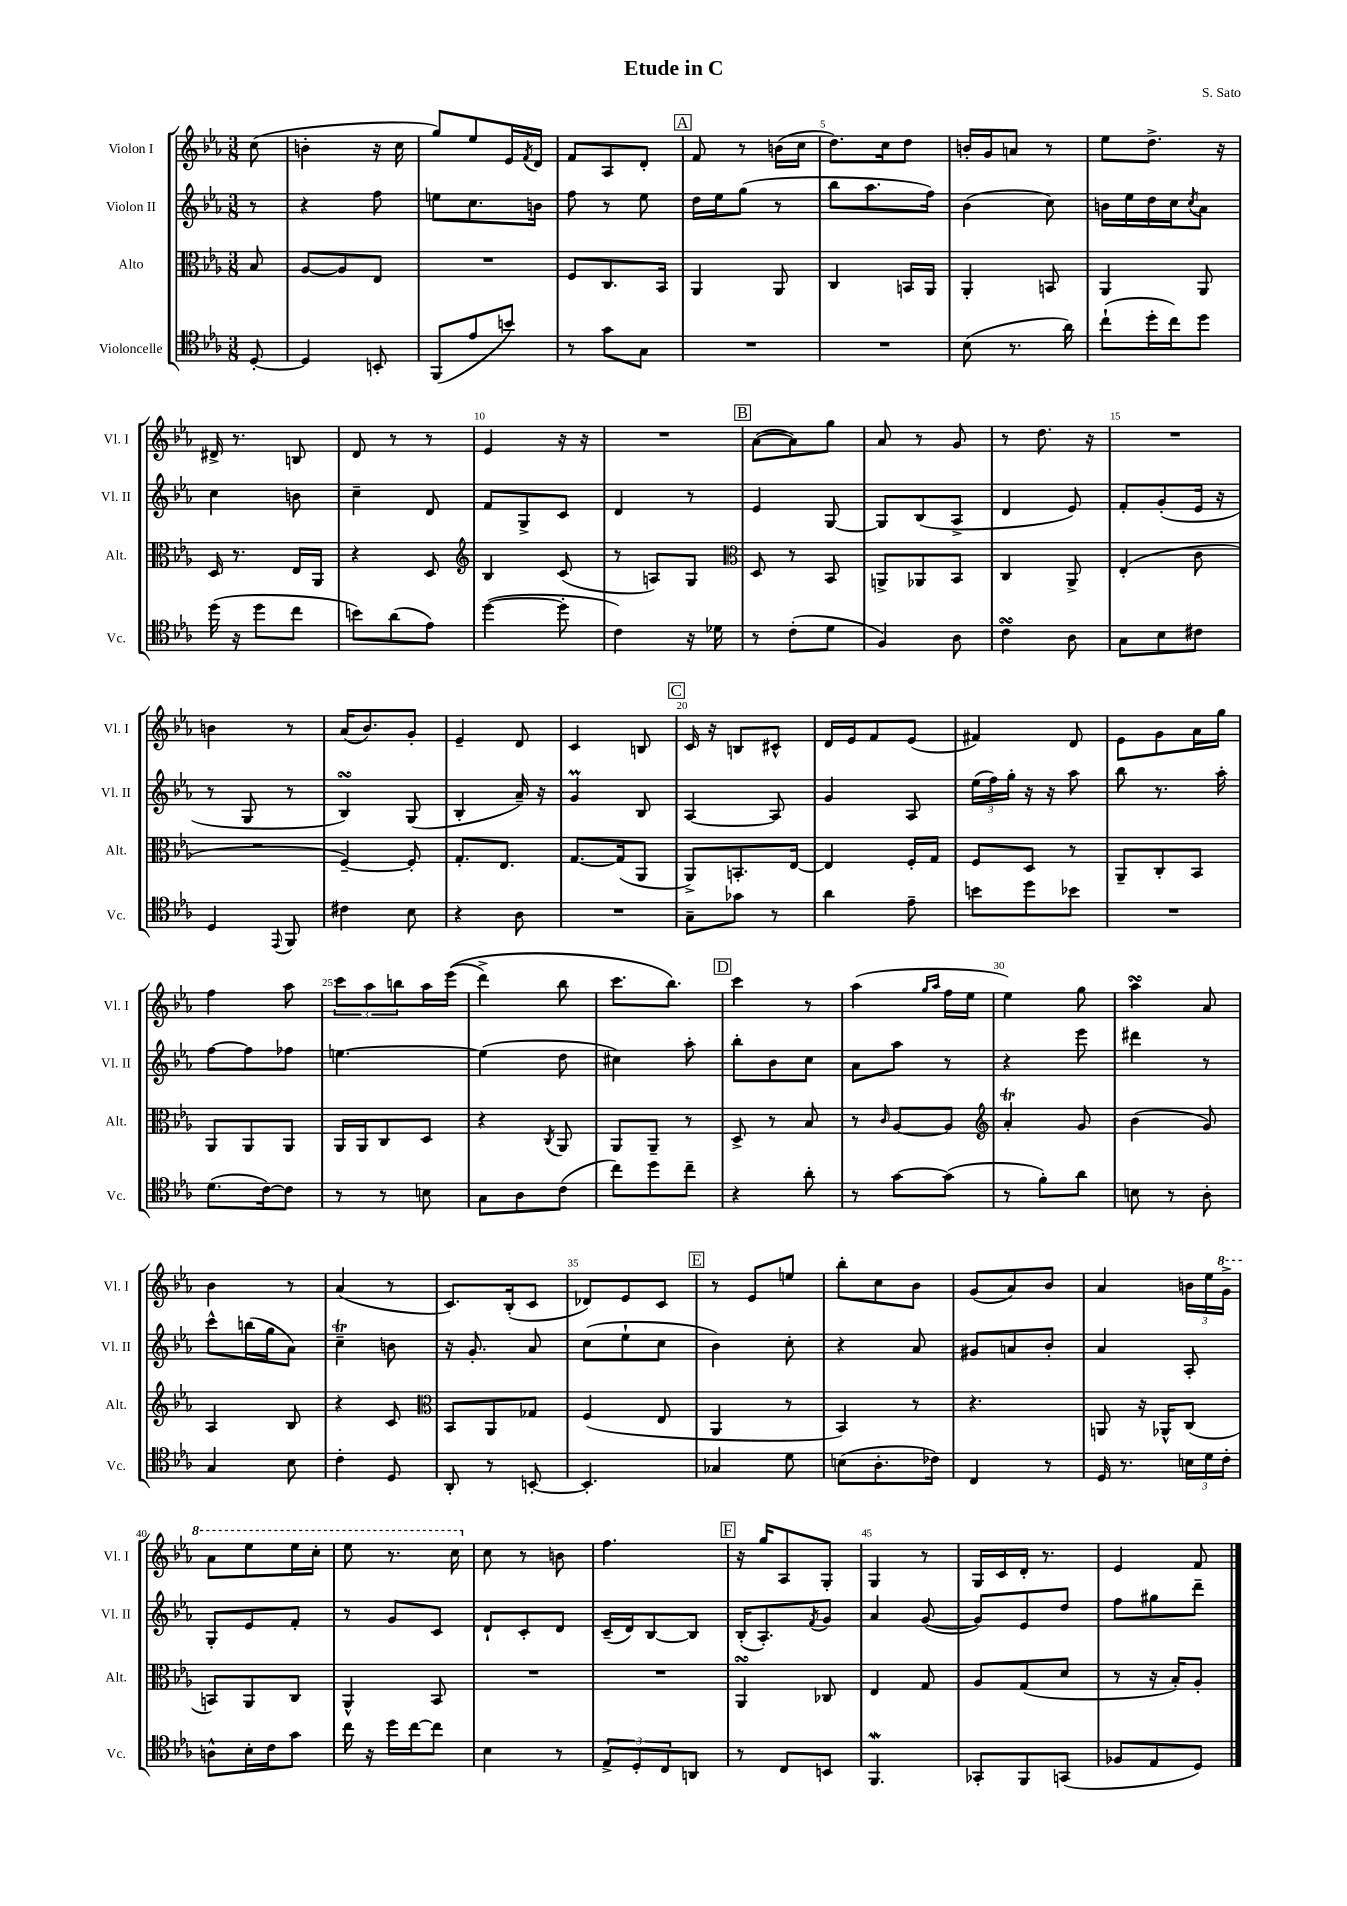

**kern	**kern	**kern	**kern
*staff4	*staff3	*staff2	*staff1
*clefC4	*clefC3	*clefG2	*clefG2
*k[b-e-a-]	*k[b-e-a-]	*k[b-e-a-]	*k[b-e-a-]
*M3/8	*M3/8	*M3/8	*M3/8
[8D'	8B-	8r	(8cc
=	=	=	=
4D]	[8A-	4r	4b'
.	8A-]	.	.
8BB'	8E-	8ff	16r
.	.	.	16cc
=	=	=	=
(8FF	4.r	8ee	8gg)
8e-	.	8.cc	8ee-
8b)	.	.	16e-
.	.	.	8qf
.	.	16b	16d
=	=	=	=
8r	8F	8ff	8f
8g	8.C	8r	8A-
8G	.	8ee-	8d'
.	16BB-	.	.
=	=	=	=
4.r	4AA-	16dd	8f
.	.	16ee-	.
.	.	(8gg	8r
.	8AA-	8r	(16b
.	.	.	16cc
=	=	=	=
4.r	4C	8bb-	8.dd)
.	.	8.aa-	.
.	.	.	16cc
.	16BB	.	8dd
.	16AA-	16ff)	.
=	=	=	=
(8B-	4AA-'	(4b-	16b'
.	.	.	16g
8.r	.	.	8a
.	8BB	8cc)	8r
16a-)	.	.	.
=	=	=	=
(8cc`	4AA-	16b	8ee-
.	.	16ee-	.
16dd'	.	16dd	8.dd^
16cc)	.	16cc	.
.	.	8qcc	.
8dd	8AA-	8a-	.
.	.	.	16r
=	=	=	=
(16dd	16D	4cc	16d#^
16r	8.r	.	8.r
8dd	.	.	.
8cc	16E-	8b	8B
.	16AA-	.	.
=	=	=	=
8b)	4r	4cc~	8d
(8a-	.	.	8r
8e-)	8D	8d	8r
=	=	=	=
*	*clefG2	*	*
([4dd	4B-	8f	4e-
.	.	8G^	.
8dd']	(8c	8c	16r
.	.	.	16r
=	=	=	=
4c)	8r	4d	4.r
.	8A)	.	.
16r	8G	8r	.
16d-	.	.	.
=	=	=	=
*	*clefC3	*	*
8r	8D	4e-	([8a-
(8c'	8r	.	8a-])
8d	8BB-	[8G	8gg
=	=	=	=
4F)	8AA^	8G]	8a-
.	8AA-	(8B-	8r
8A-	8BB-	8A-^	8g
=	=	=	=
4c	4C	4d	8r
.	.	.	8.dd
8A-	8AA-^	8e-)	.
.	.	.	16r
=	=	=	=
8G	(4E-'	8f'	4.r
8B-	.	(8g'	.
8c#	8c	16e-	.
.	.	16r	.
=	=	=	=
4D	4.r	8r	4b
.	.	8G	.
8qqEE-	.	.	.
8FF	.	8r	8r
=	=	=	=
4c#	[4F~)	4B-)	(16a-
.	.	.	8.b-)
8B-	8F']	(8G	8g'
=	=	=	=
4r	8.G'	4B-'	4e-~
.	8.E-	.	.
8A-	.	16a-~)	8d
.	.	16r	.
=	=	=	=
4.r	[8.G	4g	4c
.	(16G]	.	.
.	8AA-	8B-	8B
=	=	=	=
8G~	8AA-^)	[4A-	16c
.	.	.	16r
8g-	8.BB'	.	8B
8r	.	8A-]	8c#^^
.	[16E-	.	.
=	=	=	=
4a-	4E-]	4g	16d
.	.	.	16e-
.	.	.	8f
8e-~	16F'	8A-	(8e-
.	16G	.	.
=	=	=	=
8b	8F	(24ee-	4f#)
.	.	24ff)	.
.	.	24gg'	.
8dd	8D	16r	.
.	.	16r	.
8b-	8r	8aa-	8d
=	=	=	=
4.r	8AA-~	8bb-	8e-
.	8C'	8.r	8g
.	8BB-	.	16a-
.	.	16aa-'	16gg
=	=	=	=
(8.d	8AA-	[8ff	4ff
.	8AA-	8ff]	.
[16c)	.	.	.
8c]	8AA-	8ff-	8aa-
=	=	=	=
8r	16AA-	[4.ee	12ccc
.	16AA-	.	.
.	.	.	12aa-
8r	8C	.	.
.	.	.	12bb
8B	8D	.	16aa-
.	.	.	&((16eee-
=	=	=	=
8G	4r	(4ee]	4ddd^)
8A-	.	.	.
.	8qC	.	.
(8c	8AA-	8dd	8bb-
=	=	=	=
8cc)	8AA-	4cc#)	8.ccc
8dd	8AA-~	.	.
.	.	.	8.bb-&)
8cc~	8r	8aa-'	.
=	=	=	=
4r	8D^	8bb-'	4ccc
.	8r	8b-	.
8a-'	8B-	8cc	8r
=	=	=	=
8r	8r	8a-	(4aa-
.	16qqc	.	.
[8g	[8A-	8aa-	.
.	.	.	16qqgg
.	.	.	16qqaa-
(8g]	8A-]	8r	16ff
.	.	.	16ee-
=	=	=	=
*	*clefG2	*	*
8r	4a-'	4r	4ee-)
8f')	.	.	.
8a-	8g	8eee-	8gg
=	=	=	=
8B	(4b-	4ddd#	4aa-
8r	.	.	.
8A-'	8g)	8r	8a-
=	=	=	=
4G	4A-	8ccc^^	4b-
.	.	(16bb	.
.	.	16gg	.
8B-	8B-	8a-)	8r
=	=	=	=
4c'	4r	4cc~	(4a-
8D	8c	8b	8r
=	=	=	=
*	*clefC3	*	*
8AA-'	8BB-	16r	8.c)
.	.	8.g'	.
8r	8AA-	.	.
.	.	.	(16B-'
[8BB'	8G-	8a-	8c
=	=	=	=
4.BB']	(4F	(8cc	8d-)
.	.	8ee-`	8e-
.	8E-	8cc	8c
=	=	=	=
4G-	4AA-	4b-)	8r
.	.	.	8e-
8d	8r	8cc'	8ee
=	=	=	=
(8B	4BB-)	4r	8bb-'
8.A-'	.	.	8cc
.	8r	8a-	8b-
16c-)	.	.	.
=	=	=	=
4C	4.r	8g#	(8g
.	.	8a	8a-)
8r	.	8b-'	8b-
=	=	=	=
16D	8AA	4a-	4a-
8.r	.	.	.
.	16r	.	.
.	16AA-^^	.	.
24B	(8C	8A-'	24b
24d	.	.	24ee-
24c'	.	.	24gg^
=	=	=	=
8A^^	8BB)	8G'	8aa-
16B-'	8AA-	8e-	8eee-
16c	.	.	.
8g	8C	8f'	16eee-
.	.	.	16ccc'
=	=	=	=
16cc	4AA-^^	8r	8eee-
16r	.	.	.
16dd	.	8g	8.r
[16cc	.	.	.
8cc]	8BB-	8c	.
.	.	.	16ccc
=	=	=	=
4B-	4.r	8d`	8cc
.	.	8c'	8r
8r	.	8d	8b
=	=	=	=
12E-^	4.r	(16c~	4.ff
.	.	16d)	.
12D'	.	.	.
.	.	[8B-	.
12C	.	.	.
8AA	.	8B-]	.
=	=	=	=
8r	4AA-	(16B-'	16r
.	.	8.A-')	16gg
8C	.	.	8A-
.	.	8qf	.
8BB	8C-	8g	8G'
=	=	=	=
4.FF	4E-	4a-	4G
.	8G	([8g	8r
=	=	=	=
8GG-'	8A-	8g])	16G
.	.	.	16c
8FF	(8G	8e-	16d'
.	.	.	8.r
(8GG	8d	8dd	.
=	=	=	=
8F-	8r	8ff	4e-
8E-	16r	8gg#	.
.	16B-')	.	.
8D)	8A-'	8ddd~	8f
==	==	==	==
*-	*-	*-	*-
